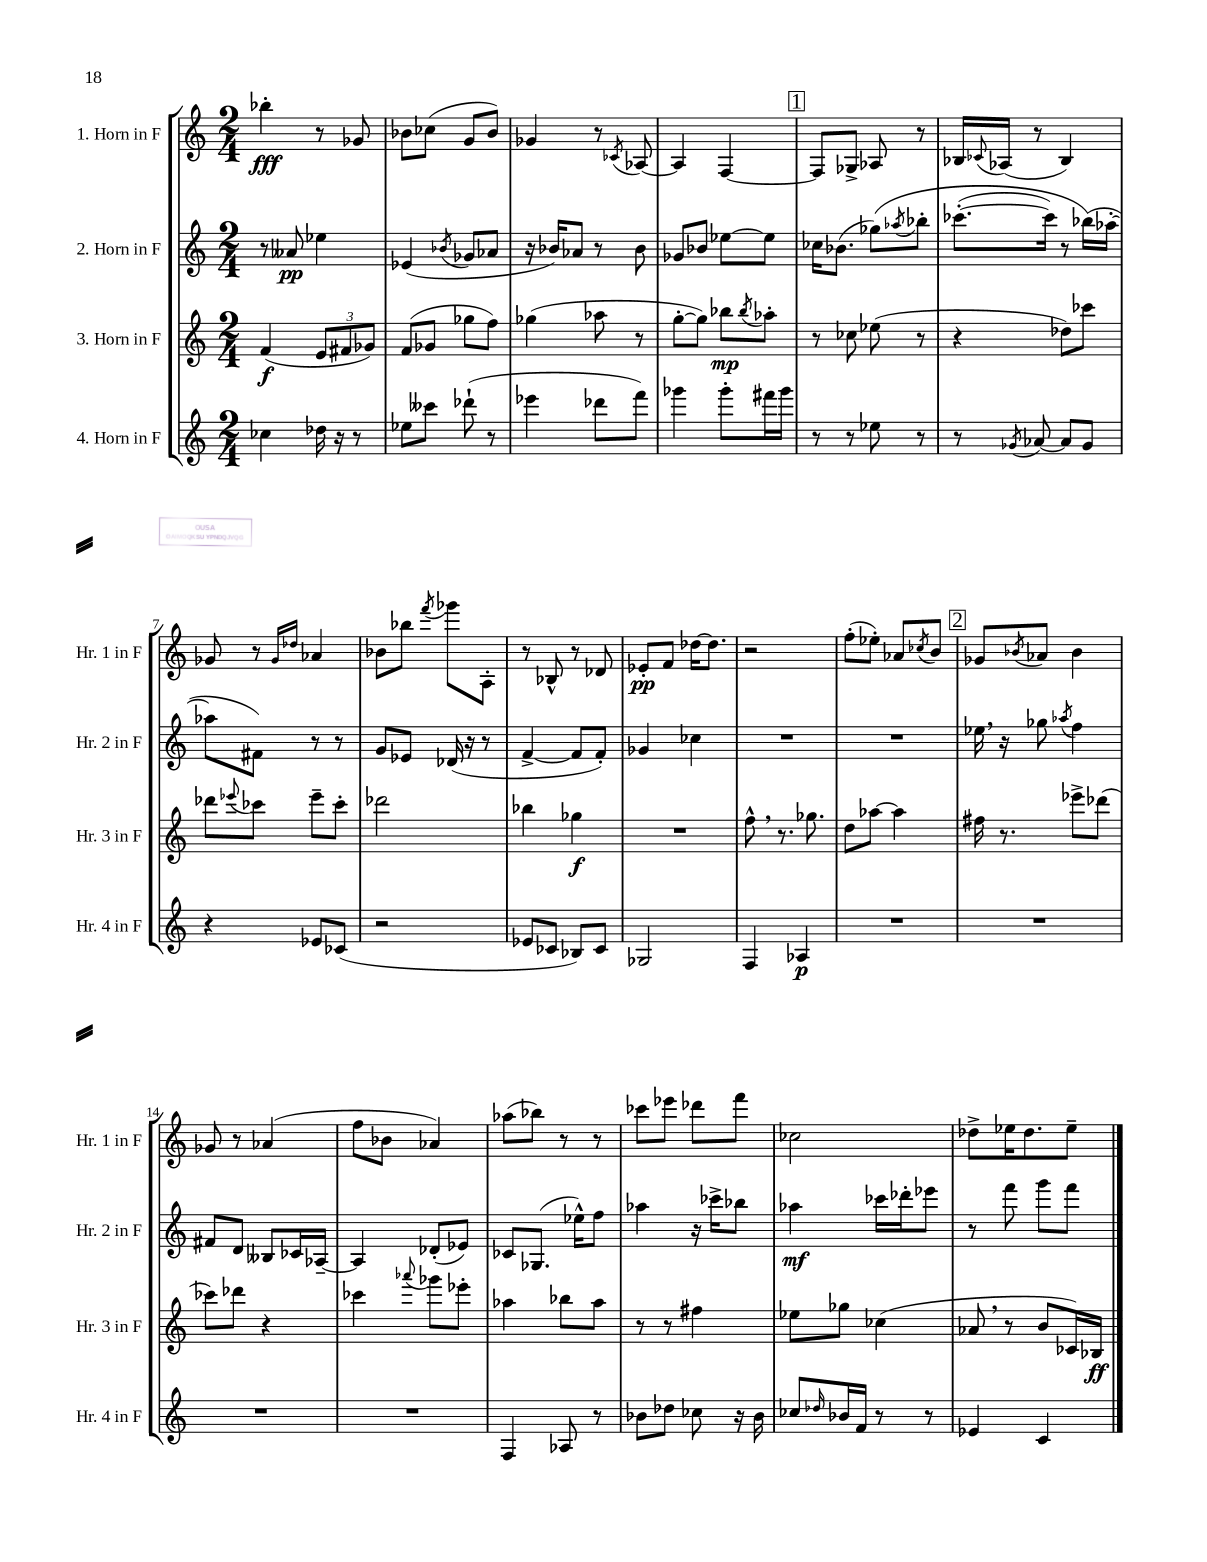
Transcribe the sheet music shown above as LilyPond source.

<<
\new StaffGroup <<
\new Staff = "s0" \with { instrumentName = "1. Horn in F" shortInstrumentName = "Hr. 1 in F" } {
    \clef treble \key c \major \numericTimeSignature \time 2/4
    bes''4-.\fff r8 ges'8 |
    bes'8 ces''8( g'8 bes'8) |
    ges'4 r8 \acciaccatura { ces'8 } aes8~ |
    aes4 f4~ |
    \mark \markup { \box "1" } f8 ges8-> aes8 r8 |
    bes16 \appoggiatura { ces'8 } aes16( r8 bes4) |
    ges'8 r8 \grace { ges'16 des''16 } aes'4 |
    bes'8 bes''8 \acciaccatura { f'''8 } ges'''8 a8-. |
    r8 bes8-^ r8 des'8 |
    ees'8-.\pp f'8 des''16~ des''8. |
    r2 |
    f''8-.( ees''8-.) aes'8 \acciaccatura { ces''8 } b'8 |
    \mark \markup { \box "2" } ges'8 \acciaccatura { bes'8 } aes'8 bes'4 |
    ges'8 r8 aes'4( |
    f''8 bes'8 aes'4) |
    aes''8( bes''8) r8 r8 |
    ces'''8 ees'''8 des'''8 f'''8 |
    ces''2 |
    des''8-> ees''16 des''8. ees''8-- \bar "|." |
}
\new Staff = "s1" \with { instrumentName = "2. Horn in F" shortInstrumentName = "Hr. 2 in F" } {
    \clef treble \key c \major \numericTimeSignature \time 2/4
    r8 aeses'8\pp ees''4 |
    ees'4( \acciaccatura { bes'8 } ges'8 aes'8 |
    r16 bes'16) aes'8 r8 bes'8 |
    ges'8 bes'8 ees''8~ ees''8 |
    \mark \markup { \box "1" } ces''16 bes'8.( ges''8)\( \acciaccatura { aes''8 } bes''8-. |
    ces'''8.~-.( ces'''16) r8 bes''16(\) aes''16~-. |
    aes''8 fis'8) r8 r8 |
    g'8 ees'8 des'16( r16 r8 |
    f'4~-> f'8 f'8-.) |
    ges'4 ces''4 |
    R2 |
    R2 |
    \mark \markup { \box "2" } ees''16 \breathe r16 ges''8 \acciaccatura { aes''8 } f''4 |
    fis'8 d'8 beses8 ces'16 aes16~-- |
    aes4 des'8-.( ees'8) |
    ces'8 ges8.( ees''16-^) f''8 |
    aes''4 r16 ces'''16-> bes''8 |
    aes''4\mf ces'''16 des'''16-. ees'''8 |
    r8 f'''8 g'''8 f'''8 \bar "|." |
}
\new Staff = "s2" \with { instrumentName = "3. Horn in F" shortInstrumentName = "Hr. 3 in F" } {
    \clef treble \key c \major \numericTimeSignature \time 2/4
    f'4\f( \tuplet 3/2 { e'8 fis'8 ges'8) } |
    f'8( ges'8 ges''8 f''8) |
    ges''4( aes''8 r8 |
    g''8~-. g''8) bes''8\mp \acciaccatura { bes''8 } aes''8-. |
    \mark \markup { \box "1" } r8 ces''8 ees''8( r8 |
    r4 des''8) ces'''8 |
    des'''8 \appoggiatura { ees'''8 } ces'''8 ees'''8-- ces'''8-. |
    des'''2 |
    bes''4 ges''4\f |
    R2 |
    f''8-^ \breathe r8. ges''8. |
    d''8 aes''8~ aes''4 |
    \mark \markup { \box "2" } fis''16 r8. ees'''8-> des'''8( |
    ces'''8) des'''8 r4 |
    ces'''4 \appoggiatura { aes'''8 } ges'''8 ees'''8-. |
    aes''4 bes''8 aes''8 |
    r8 r8 fis''4 |
    ees''8 ges''8 ces''4( |
    aes'8 \breathe r8 b'8 ces'16) bes16\ff \bar "|." |
}
\new Staff = "s3" \with { instrumentName = "4. Horn in F" shortInstrumentName = "Hr. 4 in F" } {
    \clef treble \key c \major \numericTimeSignature \time 2/4
    ces''4 des''16 r16 r8 |
    ees''8 ceses'''8 des'''8-!( r8 |
    ees'''4 des'''8 f'''8) |
    ges'''4 ges'''8-. fis'''16 ges'''16 |
    \mark \markup { \box "1" } r8 r8 ees''8 r8 |
    r8 \acciaccatura { ges'8 } aes'8~ aes'8 ges'8 |
    r4 ees'8 ces'8( |
    r2 |
    ees'8 ces'8 bes8) ces'8 |
    ges2 |
    f4 aes4\p |
    R2 |
    \mark \markup { \box "2" } R2 |
    R2 |
    R2 |
    f4 aes8 r8 |
    bes'8 des''8 ces''8 r16 bes'16 |
    ces''8 \grace { des''16 } bes'16 f'16 r8 r8 |
    ees'4 c'4 \bar "|." |
}
>>
>>
